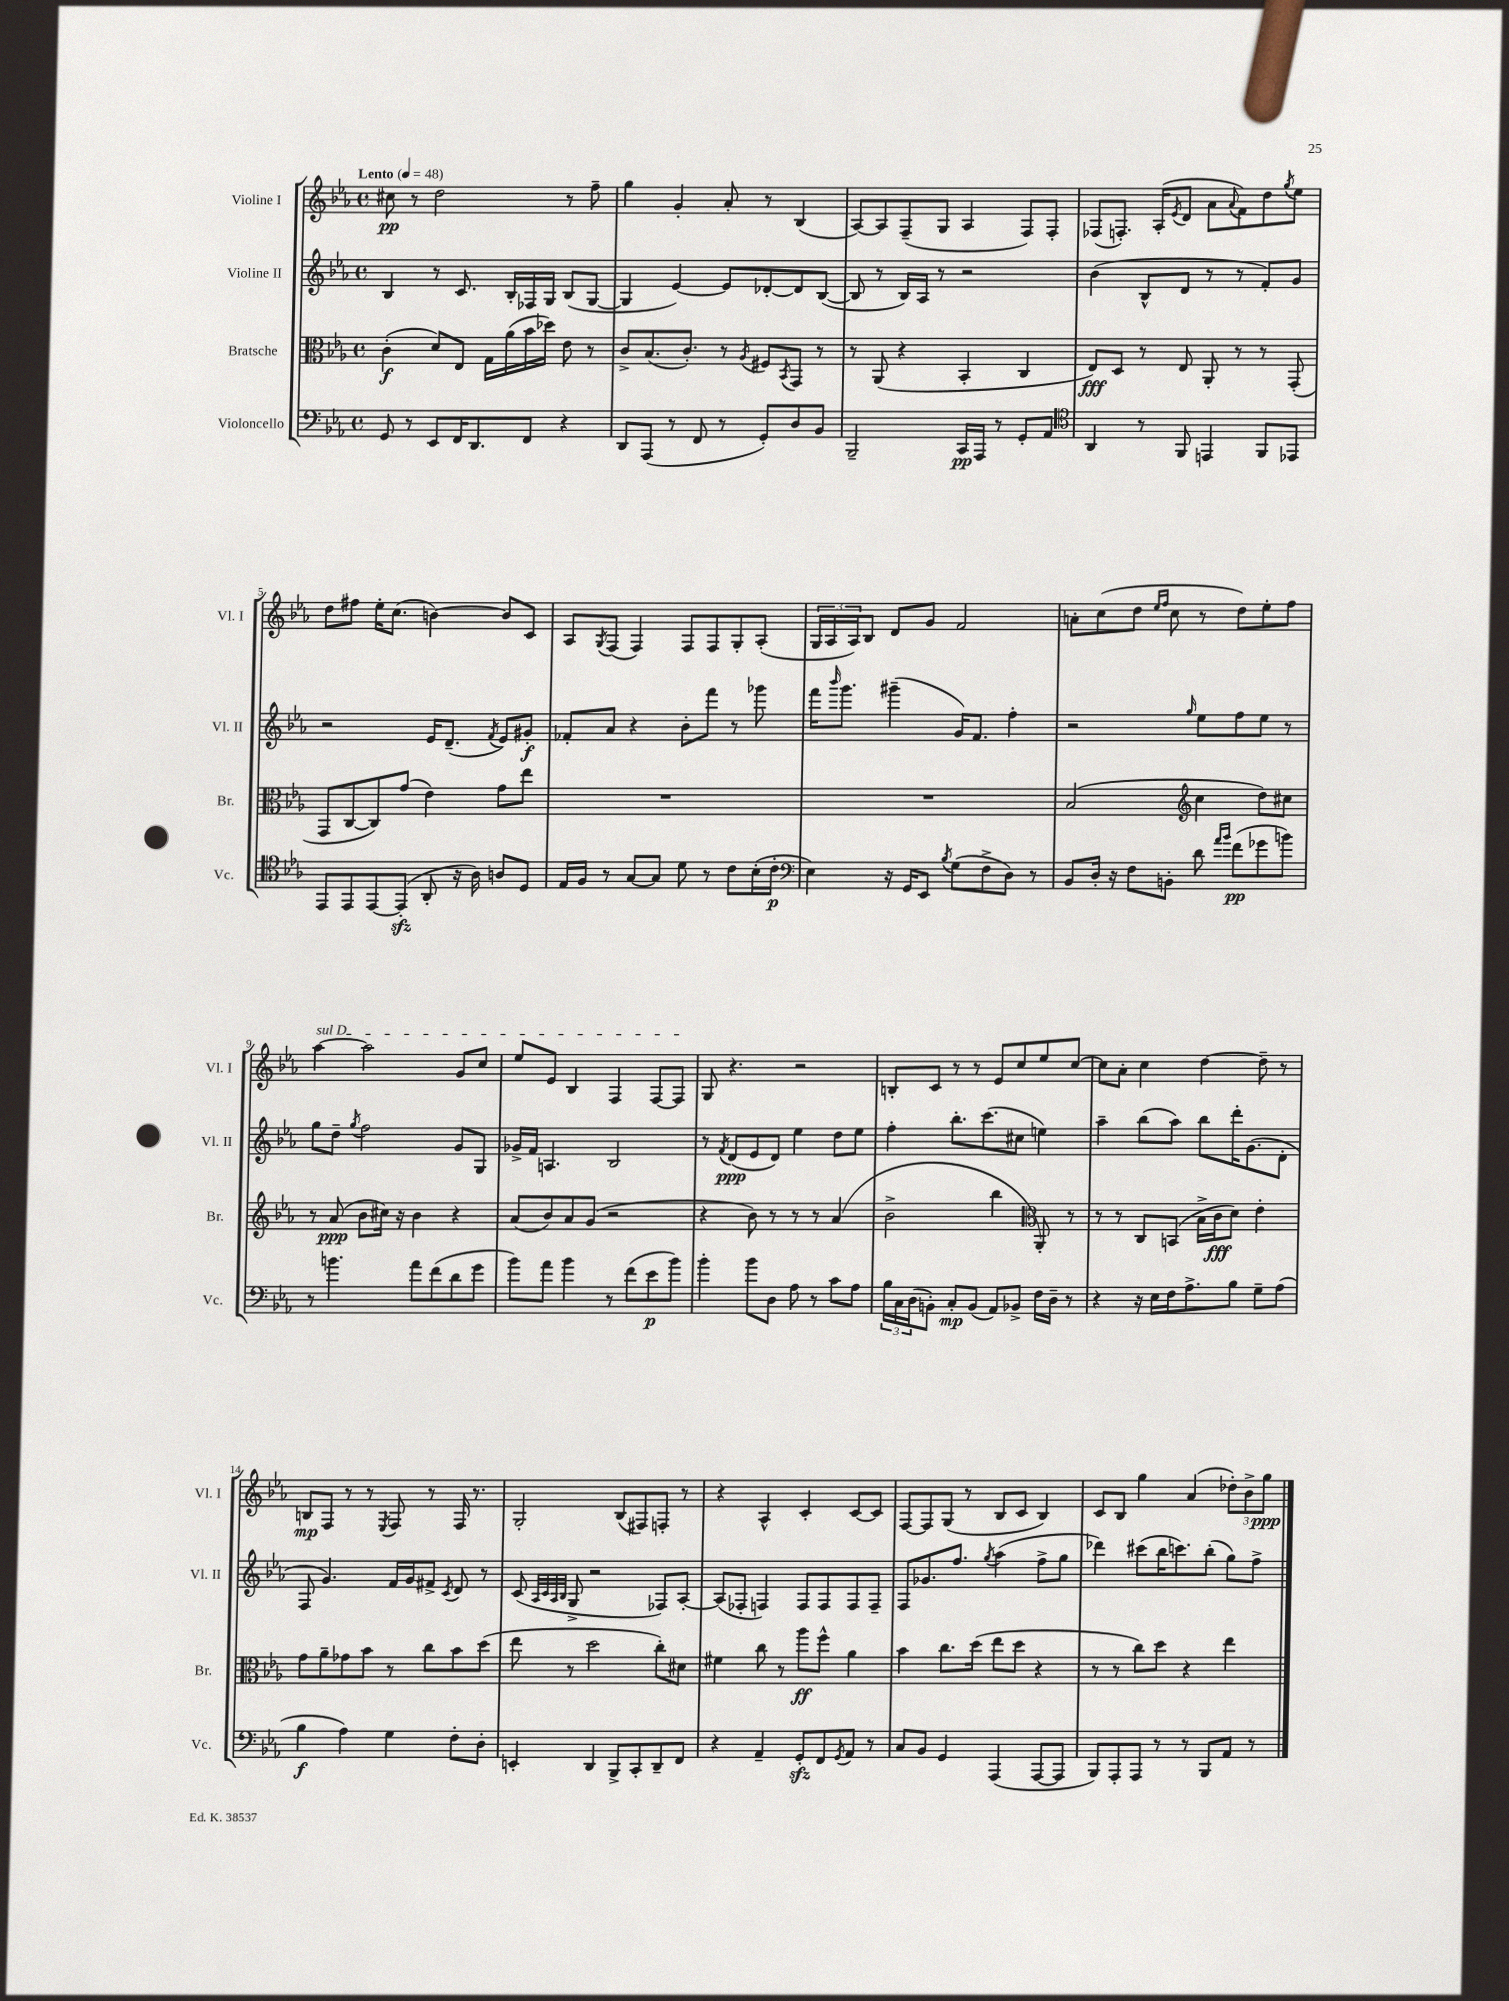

**kern	**kern	**kern	**kern
*staff4	*staff3	*staff2	*staff1
*clefF4	*clefC3	*clefG2	*clefG2
*k[b-e-a-]	*k[b-e-a-]	*k[b-e-a-]	*k[b-e-a-]
*M4/4	*M4/4	*M4/4	*M4/4
*met(c)	*met(c)	*met(c)	*met(c)
*MM48	*MM48	*MM48	*MM48
8GG	(4c'	4B-	8cc#
8r	.	.	8r
8EE-	8d)	8r	2dd
16FF	8E-	8.c	.
8.DD	.	.	.
.	16G	.	.
.	(16a-	16B-'	.
8FF	16b-	16F-	.
.	16dd-)	16G	.
4r	8e-	(8B-	8r
.	8r	[8G	8ff~
=	=	=	=
8DD	8c^	4G]	4gg
(8AAA-	(8.B-	.	.
8r	.	[4e-)	4g'
.	8.c')	.	.
8FF	.	.	.
8r	8r	8e-]	8a-'
.	8qA-	.	.
8GG')	8F#	[8d-'	8r
.	8qBB-	.	.
8D	8GG	8d-]	(4B-
8BB-	8r	([8B-	.
=	=	=	=
2BBB-~	8r	8B-]	[8A-)
.	(8AA-	8r	8A-]
.	4r	16B-)	(8F~
.	.	16A-	.
.	.	8r	8G
16CC	4BB-'	2r	4A-
16AAA-	.	.	.
8r	.	.	.
8GG'	4C	.	8F)
8AA-	.	.	8F'
=	=	=	=
*clefC4	*	*	*
4AA-	8E-)	(4b-	(8F-
.	8D	.	8.F')
8r	8r	8B-^^	.
.	.	.	(16A-'
.	.	.	8qe-
8FF	8E-	8d	8d
4EE	8AA-'	8r	8a-
.	.	.	8qqa-
.	8r	8r	8f)
8FF	8r	8f')	8dd
.	.	.	8qgg
8EE-	(8GG'	8g	8ee-
=	=	=	=
8EE-	8GG	2r	8dd
8EE-	[8C	.	8ff#
[8EE-	8C])	.	16ee-'
.	.	.	(8.cc
(8EE-']	(8g	.	.
8AA-'	4e-)	16e-	[4b)
.	.	(8.d~	.
16r	.	.	.
16A-)	.	.	.
.	.	8qf	.
8A	8g	8e-)	8b]
8D	8ee-	8g#'	8c
=	=	=	=
16E-	1r	8f-'	8A-
16F	.	.	.
.	.	.	8qG
8r	.	8a-	(8F
[8G	.	4r	4F)
8G]	.	.	.
8d	.	8b-'	8F
8r	.	8fff	8F
8c	.	8r	8G'
(16B-'	.	8ggg-	(8A-'
16c'	.	.	.
=	=	=	=
*clefF4	*	*	*
4E-)	1r	16fff	24G
.	.	.	24A-
.	.	16qqbbb-	.
.	.	8.ggg	.
.	.	.	24A-)
.	.	.	8B-
16r	.	(4ggg#~	8d
16GG	.	.	.
8EE-	.	.	8g
8qB-	.	.	.
(8G	.	16g)	2f
.	.	8.f	.
8F^	.	.	.
8D)	.	4ff'	.
8r	.	.	.
=	=	=	=
8BB-	(2B-	2r	8a'
16D'	.	.	(8cc
16r	.	.	.
8F	.	.	8dd
.	.	.	16qqee-
.	.	.	16qqff
8BB'	.	.	8cc
*	*clefG2	*	*
.	.	16qqgg	.
8d	4cc	8ee-	8r
16qqa-	.	.	.
16qqb-	.	.	.
(8f	.	8ff	8dd)
8g-	8dd)	8ee-	8ee-'
8b)	8cc#	8r	8ff
=	=	=	=
8r	8r	8gg	[4aa-
4.b	(8a-	8dd~	.
.	.	8qgg	.
.	8b-	2ff	2aa-]
.	16cc#)	.	.
.	16r	.	.
8a-	4b-	.	.
(8f	.	.	.
8d	4r	8g	8g
8g	.	8G	8cc
=	=	=	=
8b-)	(8a-	16g-^	8ee-
.	.	16f	.
8a-	8b-)	4.A	8e-
4b-	8a-	.	4B-
.	(8g	.	.
8r	2r	2B-	4F
(8f	.	.	.
8e-	.	.	[8F
8b-)	.	.	8F]
=	=	=	=
4b-'	4r	8r	8G
.	.	8qf	.
.	.	(8d	4.r
8b-	8b-)	8e-	.
8D	8r	8d)	.
8A-	8r	4ee-	2r
8r	8r	.	.
8c	(4a-	8dd	.
8A-	.	8ee-	.
=	=	=	=
24B-	2b-^	4ff'	8B'
24C	.	.	.
(24D	.	.	.
8BB')	.	.	8c
8C'	.	8.bb-'	8r
(8BB	.	.	8r
.	.	(8.ccc	.
8AA-)	4bb-	.	8e-
8BB-^	.	8cc#	8cc
*	*clefC3	*	*
16F	8AA-')	4ee)	8ee-
16D~	.	.	.
8r	8r	.	[8cc
=	=	=	=
4r	8r	4aa-~	8cc]
.	8r	.	8a-'
16r	8C	(8bb-	4cc
16E-	.	.	.
16F	(8BB	8aa-)	.
8.A-^	.	.	.
.	16B-^	8bb-	[4dd
.	16c	.	.
8B-	8d)	16ddd'	.
.	.	(8.g	.
8G~	4e-'	.	8dd~]
(8A-	.	8d'	8r
=	=	=	=
4B-	8g	8F	8B
.	8a-~	4.g)	8F
4A-)	8g-	.	8r
.	8b-	.	8r
.	.	.	8qE-
4G	8r	16f	8F
.	.	16g	.
.	8cc	8f#^	8r
.	.	8qc	.
8F'	8b-	8d	16F
.	.	.	8.r
8D'	(8dd	8r	.
=	=	=	=
4EE'	8ee-	(8c	2G'
.	.	32qqA-	.
.	.	32qqc	.
.	.	32qqA-	.
.	.	32qqB-	.
.	8r	8G^	.
4DD	2dd	2r	.
8BBB-^	.	.	(8B-
8CC'	.	.	8F#)
8DD~	8cc')	8F-)	8F'
8FF	8d#	[8A-'	8r
=	=	=	=
4r	4f#	(8A-]	4r
.	.	8F-'	.
4AA-~	8cc	4F)	4A-^^
.	8r	.	.
8GG'	8aa-	8F	4c'
8FF	8ff^^	8F	.
8qGG	.	.	.
8AA-	4a-	8F	[8c
8r	.	8F~	8c]
=	=	=	=
8C	4b-	8F	[8F
8BB-	.	8.g-	8F]
4GG	8.cc	.	(8G
.	.	8.ff	.
.	.	.	8r
.	(16dd	.	.
.	.	8qgg	.
(4AAA-	8ee-	(4aa-	8B-
.	8dd	.	8c
[8AAA-	4r	8ff^	4B-)
8AAA-]	.	8gg	.
=	=	=	=
8BBB-)	8r	4ddd-)	8c
8AAA-'	8r	.	8B-
8AAA-	8cc)	(8ccc#	4gg
8r	8dd	16bb-	.
.	.	8.ccc)	.
8r	4r	.	(4a-
8BBB-	.	(8bb-'	.
8AA-	4ee-	8gg)	12dd-')
.	.	.	12b-^
8r	.	8ff^	.
.	.	.	12gg
==	==	==	==
*-	*-	*-	*-
